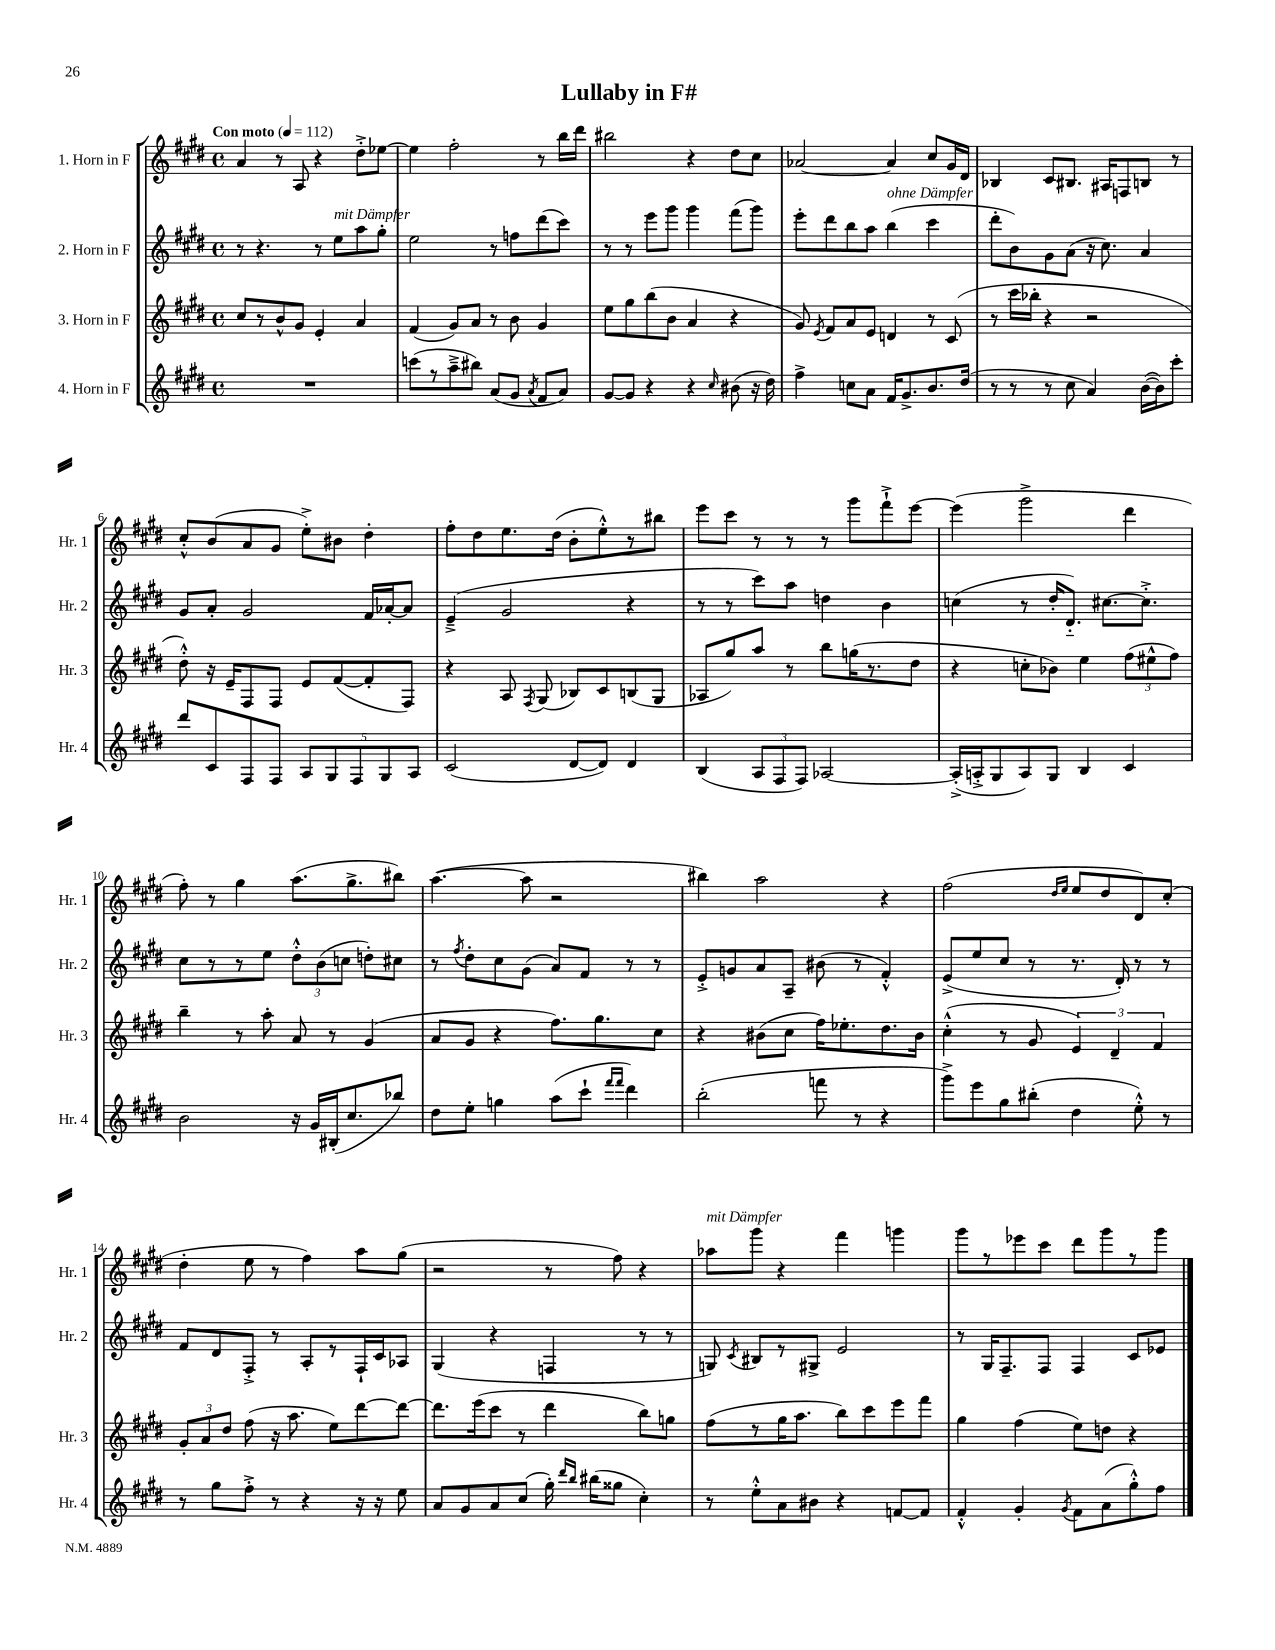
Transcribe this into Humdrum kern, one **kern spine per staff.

**kern	**kern	**kern	**kern
*part4	*part3	*part2	*part1
*staff4	*staff3	*staff2	*staff1
*I"4. Horn in F	*I"3. Horn in F	*I"2. Horn in F	*I"1. Horn in F
*I'Hr. 4	*I'Hr. 3	*I'Hr. 2	*I'Hr. 1
*clefG2	*clefG2	*clefG2	*clefG2
*k[f#c#g#d#]	*k[f#c#g#d#]	*k[f#c#g#d#]	*k[f#c#g#d#]
*M4/4	*M4/4	*M4/4	*M4/4
*met(c)	*met(c)	*met(c)	*met(c)
*MM112	*MM112	*MM112	*MM112
=1	=1	=1	=1
!	!	!	!LO:TX:a:B:t=Con moto
1r	8cc#/L	8r	4a/
.	8r	4.r	.
.	8b^^/	.	8r
.	8g#/J	.	8A/
.	4e'/	8r	4r
!	!	!LO:TX:a:i:t=mit Dämpfer	!
.	.	8ee\L	.
.	4a/	8aa\	8dd#'^\L
.	.	8gg#'\J	[8ee-X\J
=2	=2	=2	=2
(8cccn\L	(4f#/	2ee\	4ee-\]
8r	.	.	.
8aa~^\	8g#/L)	.	2ff#'\
8bb#X\J)	8a/J	.	.
(8a/L	8r	8r	.
8g#/J	8b\	8ffn\L	.
8qa/	.	.	.
8f#/L	4g#/	(8ddd#\	8r
8a/J)	.	8ccc#\J)	16bb\LL
.	.	.	16ddd#\JJ
=3	=3	=3	=3
[8g#/L	8ee\L	8r	2bb#X\
8g#/J]	8gg#\	8r	.
4r	(8bb\	8eee\L	.
.	8b\J	8ggg#\J	.
4r	4a/	4ggg#\	4r
16qqcc#/	.	.	.
(8b#X\	4r	(8fff#\L	8dd#\L
16r	.	8ggg#\J)	8cc#\J
16dd#\)	.	.	.
=4	=4	=4	=4
4ff#^\	8g#/)	8eee'\L	[2a-X/
.	8qe/	.	.
.	8f#/L	8ddd#\	.
8ccn\L	8a/	8bb\	.
8a\J	8e/J	8aa\J	.
!	!	!LO:TX:a:i:t=ohne Dämpfer	!
16f#/KL	4dn/	(4bb\	4a-/]
8.g#^/	.	.	.
8.b/	8r	4ccc#\	8cc#/L
.	(8c#/	.	16g#/L
(16dd#/Jk	.	.	16d#/JJ
=5	=5	=5	=5
8r	8r	8ddd#'\L	4B-X/
8r	16ccc#\LL	8b\)	.
.	16bb-X'\JJ	.	.
8r	4r	8g#\	8c#/L
8cc#\	.	(8a\J	8.B#X/J
4a/)	2r	16r	.
.	.	8.cc#\)	16A#X/KL
.	.	.	8Fn/
([16b\LL	.	4a/	8Bn/J
16b\J])	.	.	.
8ccc#'\J	.	.	8r
!!LO:LB:g=z
=6	=6	=6	=6
8ddd#/L	8dd#'^^\)	8g#/L	8cc#'^^/L
8c#/	16r	8a'/J	(8b/
.	16e~/KL	.	.
8F#/	8F#/	2g#/	8a/
8F#/J	8F#/J	.	8g#/J
10A/L	8e/L	.	8ee'^\L)
10G#/	.	.	.
.	([8f#/	.	8b#X\J
10F#/	.	.	.
.	8f#'/]	16f#/LL	4dd#'\
10G#/	.	.	.
.	.	[16a-X'/J	.
.	8F#/J)	8a-/J]	.
10A/J	.	.	.
=7	=7	=7	=7
(2c#/	4r	(4e~^/	8ff#'\L
.	.	.	8dd#\
.	8A/	2g#/	8.ee\
.	8qF#/	.	.
.	(8G#/	.	.
.	.	.	(16dd#\Jk
[8d#/L	8B-X/L)	.	8b'\L
8d#/J])	8c#/	.	8ee'^^\)
4d#/	(8Bn/	4r	8r
.	8G#/J	.	8bb#X\J
=8	=8	=8	=8
(4B/	8A-X/L	8r	8eee\L
.	8gg#/)	8r	8ccc#\J
12A/L	8aa/J	8ccc#\L)	8r
12F#/	.	.	.
.	8r	8aa\J	8r
12F#/J)	.	.	.
[2A-X/	8bb\L	4ddn\	8r
.	(16ggn\K	.	8ggg#\L
.	8.r	.	.
.	.	4b\	8fff#`^\
.	8dd#\J	.	[8eee\J
=9	=9	=9	=9
(16A-'^/LL]	4r	(4ccn\	(4eee\]
16An'^/J	.	.	.
8G#/	.	.	.
8A/)	8ccn'\L	8r	2ggg#^\
8G#/J	8b-X\J)	16dd#'/KL	.
.	.	8.d#/J)	.
4B/	4ee\	.	.
.	.	[8.cc#X\L	.
4c#/	(12ff#\L	.	4ddd#\
.	.	8.cc#'^\J]	.
.	12ee#X^^\	.	.
.	12ff#\J)	.	.
!!LO:LB:g=z
=10	=10	=10	=10
2b\	4bb~\	8cc#\L	8ff#'\)
.	.	8r	8r
.	8r	8r	4gg#\
.	8aa'\	8ee\J	.
16r	8a/	12dd#'^^\L	(8.aa\L
16g#/LL	.	.	.
.	.	(12b\	.
(16B#X'/J	8r	.	.
.	.	12ccn\J	.
8.cc#/	.	.	8.gg#^\
.	(4g#/	8ddn'\L)	.
8bb-X/J)	.	8cc#X\J	8bb#X\J)
=11	=11	=11	=11
8dd#\L	8a/L	8r	([4.aa\
.	.	8qff#/	.
8ee'\J	8g#/J	8dd#'\L	.
4ggn\	4r	8cc#\	.
.	.	(8g#\J	8aa\]
(8aa\L	8.ff#\L)	8a/L)	2r
8ccc#`\J	.	8f#/J	.
.	8.gg#\	.	.
16qqfff#/LL	.	.	.
16qqfff#/JJ	.	.	.
4ddd#\)	.	8r	.
.	8cc#\J	8r	.
=12	=12	=12	=12
(2bb'\	4r	8e'^/L	4bb#X\)
.	.	8gn/	.
.	(8b#X\L	8a/	2aa\
.	8cc#\J	8A~/J	.
8fffn\	16ff#\KL)	(8b#X\	.
.	8.ee-X'\	.	.
8r	.	8r	.
4r	8.dd#\	4f#'^^/)	4r
.	16b#\Jk	.	.
=13	=13	=13	=13
8ggg#^\L)	(4cc#'^^\	(8e^/L	(2ff#\
8eee\	.	8ee/	.
8gg#\	8r	8cc#/J	.
(8bb#X'\J	8g#/	8r	.
.	.	.	16qqdd#/LL
.	.	.	16qqee/JJ
4dd#\	6e/)	8.r	8ee/L
.	.	.	8dd#/
.	6d#~/	.	.
.	.	16d#'/)	.
8ee'^^\)	.	8r	8d#/)
.	6f#/	.	.
8r	.	8r	(8cc#'/J
!!LO:LB:g=z
=14	=14	=14	=14
8r	12g#'/L	8f#/L	4dd#'\
.	12a/	.	.
8gg#\L	.	8d#/	.
.	12dd#/J	.	.
8ff#'^\J	(8ff#\	8F#'^/J	8ee\
8r	16r	8r	8r
.	8.aa\	.	.
4r	.	8A'/L	4ff#\)
.	8ee\L)	8r	.
16r	[8ddd#\	16F#`/L	8aa\L
16r	.	16c#/J	.
8ee\	8ddd#\J_	8A-X/J	(8gg#\J
=15	=15	=15	=15
8a/L	8.ddd#\L]	(4G#/	2r
8g#/	.	.	.
.	(16eee\k	.	.
8a/	8ccc#\J	4r	.
(8cc#/J	8r	.	.
16gg#'\)	4ddd#\	4Fn/	8r
16qqddd#/LL	.	.	.
16qqbb/JJ	.	.	.
(16bb#X\KL	.	.	.
8gg##X\J	.	.	8ff#\)
4cc#'\)	8bb\L)	8r	4r
.	8ggn\J	8r	.
=16	=16	=16	=16
!	!	!	!LO:TX:a:i:t=mit Dämpfer
8r	(8ff#\L	8Gn/)	8aa-X\L
.	.	8qc#/	.
8ee'^^\L	8r	8B#X/L	8ggg#\J
8a\	16gg#\K	8r	4r
.	8.aa\J	.	.
8b#X\J	.	8G#X^/J	.
4r	8bb\L)	2e/	4fff#\
.	8ccc#\	.	.
[8fn/L	8eee\	.	4gggn\
8f/J]	8fff#\J	.	.
=17	=17	=17	=17
4f#'^^/	4gg#\	8r	8ggg#\L
.	.	16G#/KL	8r
.	.	8.F#~/	.
4g#'/	(4ff#\	.	8eee-X\
.	.	8F#/J	8ccc#\J
8qg#/	.	.	.
8f#\L	8ee\L)	4F#/	8ddd#\L
(8a\	8ddn\J	.	8ggg#\
8gg#'^^\)	4r	8c#/L	8r
8ff#\J	.	8e-X/J	8ggg#\J
==	==	==	==
*-	*-	*-	*-
